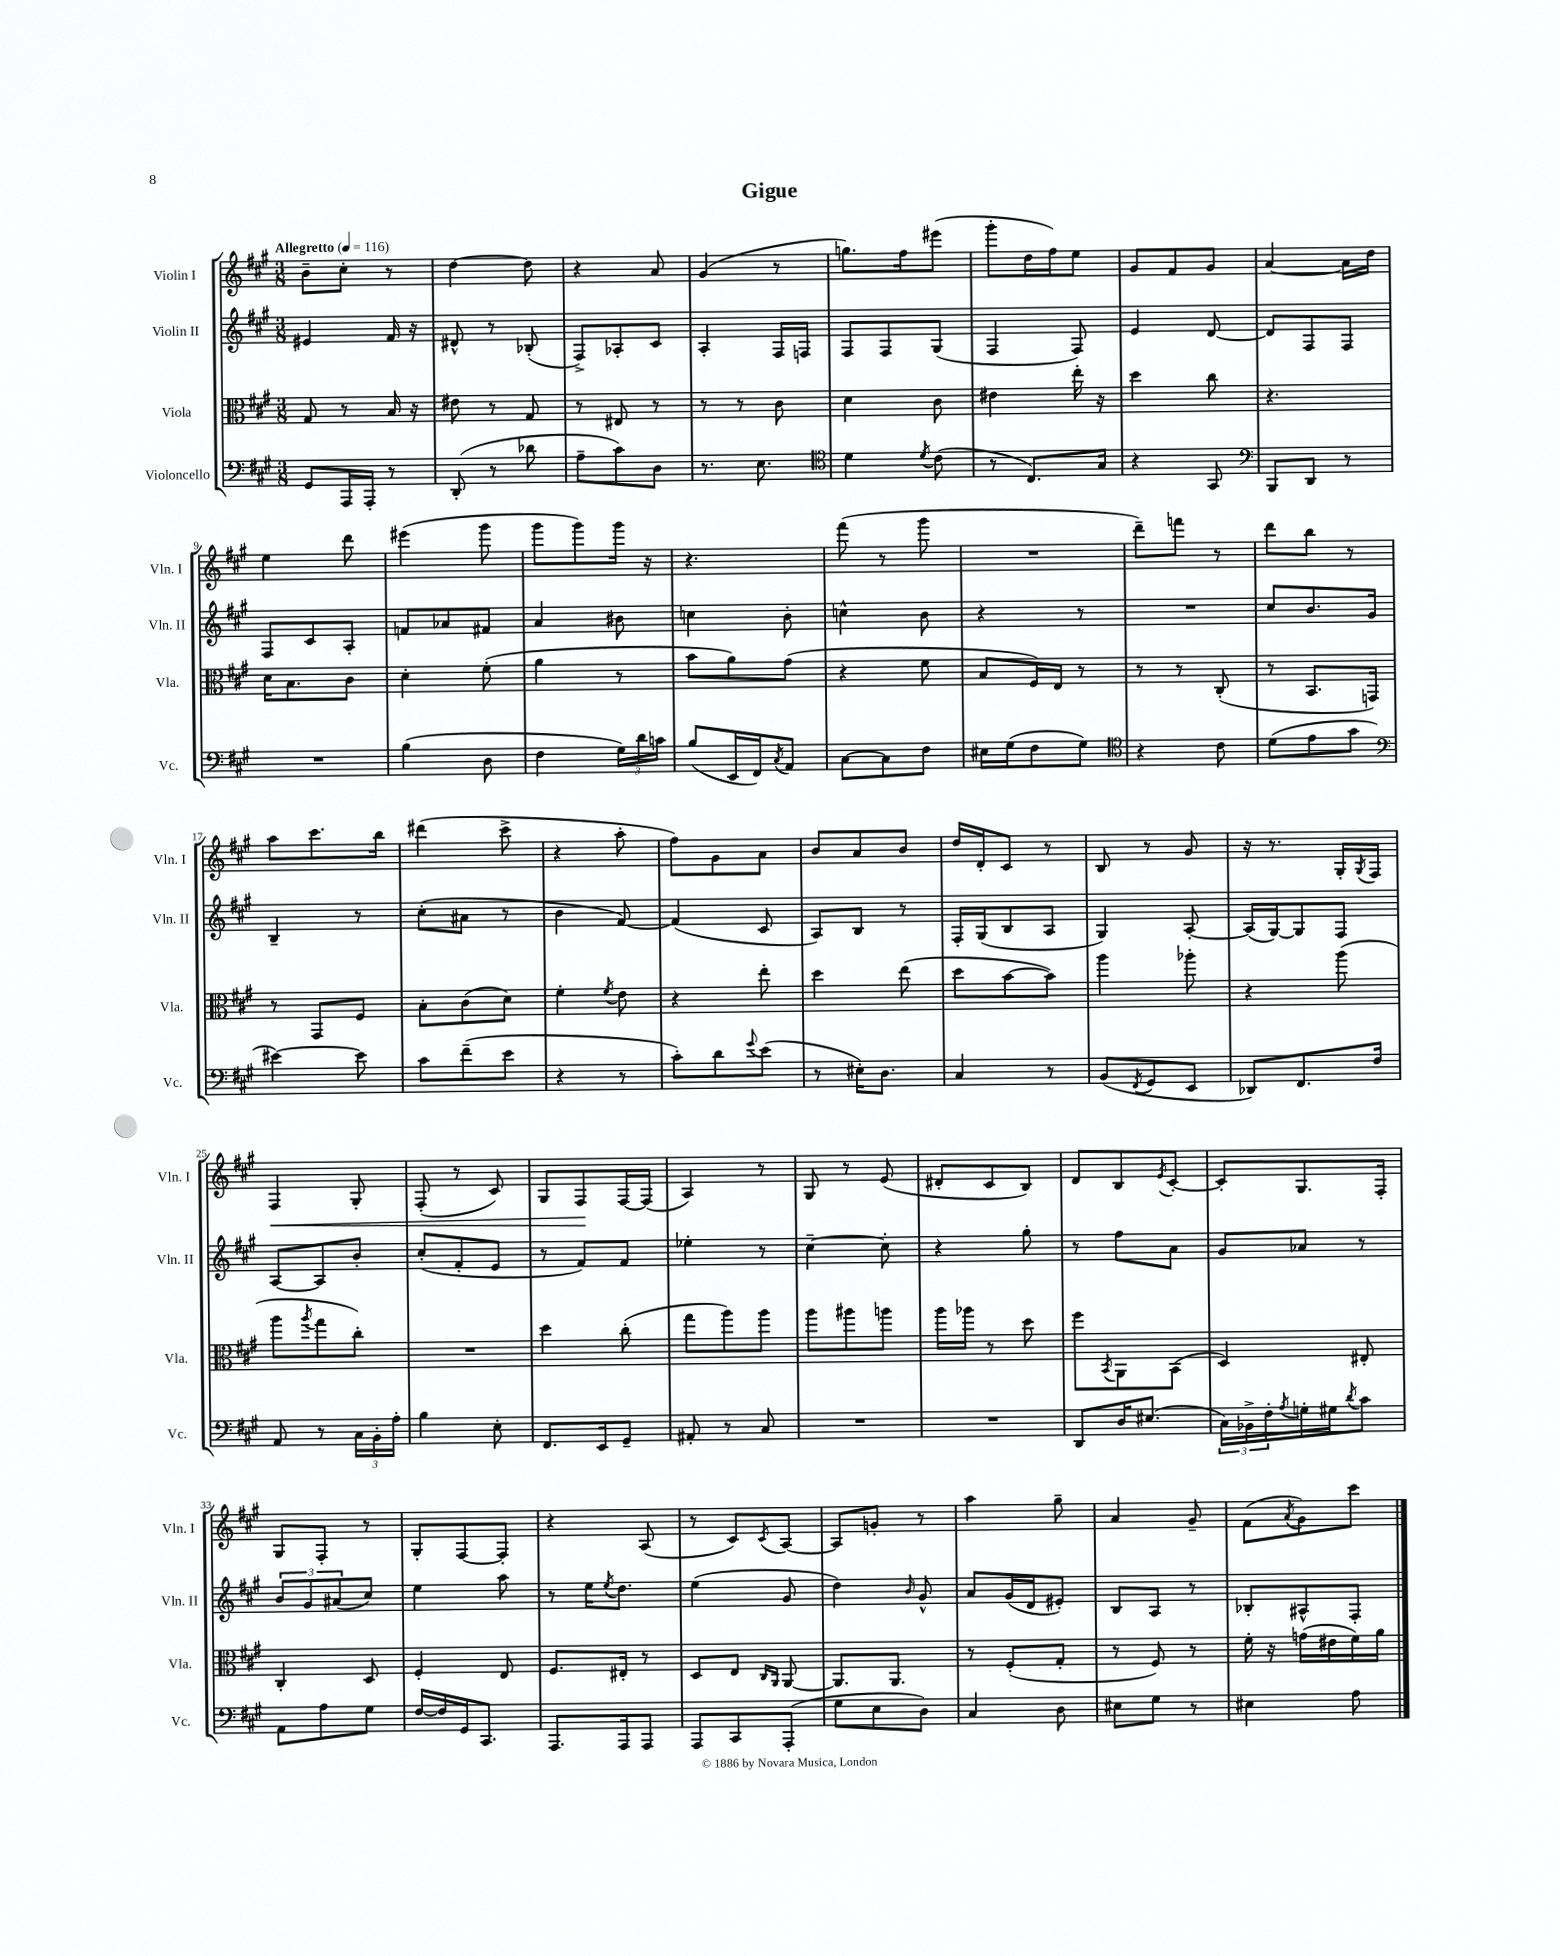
\header { title = "Gigue" }
<<
\new StaffGroup <<
\new Staff = "s0" \with { instrumentName = "Violin I" shortInstrumentName = "Vln. I" } {
    \clef treble \key a \major \numericTimeSignature \time 3/8 \tempo "Allegretto" 4 = 116
    b'8-- cis''8-. r8 |
    d''4~ d''8 |
    r4 a'8 |
    gis'4( r8 |
    g''8.) fis''16 eis'''8( |
    gis'''8-. d''16 fis''16) e''8 |
    gis'8 fis'8 gis'8 |
    a'4~ a'16 d''16 |
    e''4 d'''8 |
    eis'''4( gis'''8 |
    gis'''8 gis'''8) gis'''16 r16 |
    r4. |
    fis'''8( r8 gis'''8 |
    R4. |
    d'''8--) f'''8 r8 |
    d'''8 b''8 r8 |
    a''8 cis'''8. b''16 |
    dis'''4( cis'''8-> |
    r4 a''8-. |
    fis''8) gis'8 a'8 |
    b'8 a'8 b'8 |
    d''16 d'16-. cis'8 r8 |
    b8 r8 gis'8 |
    r16 r8. gis16-. \acciaccatura { gis8 } fis16 |
    fis4\< gis8-. |
    fis8-.( r8 cis'8) |
    gis8 fis8\! fis16~ fis16( |
    a4) r8 |
    gis8 r8 e'8( |
    dis'8-. cis'8 b8) |
    d'8 b8 \acciaccatura { e'8 } cis'8~-. |
    cis'8-. gis8. fis16-. |
    gis8 fis8-. r8 |
    gis8-. fis8~ fis8-. |
    r4 a8( |
    r8 cis'8) \acciaccatura { cis'8 } a8~ |
    a8 g'8-. r8 |
    a''4 gis''8-- |
    a'4 gis'8-- |
    fis'8( \acciaccatura { a'8 } gis'8) cis'''8 \bar "|." |
}
\new Staff = "s1" \with { instrumentName = "Violin II" shortInstrumentName = "Vln. II" } {
    \clef treble \key a \major \numericTimeSignature \time 3/8
    eis'4 fis'16 r16 |
    dis'8-^ r8 bes8-.( |
    fis8->) aes8-. cis'8 |
    a4-. fis16 f16 |
    fis8 fis8 gis8( |
    fis4 fis8) |
    e'4 d'8~ |
    d'8 fis8 fis8 |
    fis8 cis'8 a8-. |
    f'8 aes'8 fis'8 |
    a'4 bis'8 |
    c''4 b'8-. |
    c''4-^ b'8 |
    r4 r8 |
    R4. |
    cis''8 b'8. gis'16 |
    b4-- r8 |
    cis''8-.( ais'8 r8 |
    b'4 fis'8~) |
    fis'4( cis'8 |
    a8) b8 r8 |
    fis16-. gis16( b8 a8 |
    gis4) a8~-. |
    a16( gis16~) gis8 fis8 |
    a8~ a8 b'8-. |
    cis''8-.( fis'8-. e'8 |
    r8 fis'8) fis'8 |
    ees''4-. r8 |
    cis''4~-- cis''8-. |
    r4 gis''8-. |
    r8 fis''8 a'8 |
    gis'8 aes'8 r8 |
    \tuplet 3/2 { b'8 gis'8 ais'8( } cis''8) |
    e''4 a''8 |
    r8 e''16 \acciaccatura { e''8 } d''8. |
    e''4( gis'8 |
    d''4) \grace { b'16 } gis'8-^ |
    a'8 gis'16( d'16 eis'8-.) |
    b8 a8 r8 |
    bes8-. ais8-^ fis8-. \bar "|." |
}
\new Staff = "s2" \with { instrumentName = "Viola" shortInstrumentName = "Vla." } {
    \clef alto \key a \major \numericTimeSignature \time 3/8
    gis8 r8 b16 r16 |
    eis'8 r8 gis8 |
    r8 eis8 r8 |
    r8 r8 cis'8 |
    d'4 cis'8 |
    eis'4 e''16-. r16 |
    d''4 cis''8 |
    r4. |
    d'16 b8. cis'8 |
    d'4-. fis'8-.( |
    a'4 r8 |
    b'8 a'8) gis'8( |
    r4 fis'8 |
    b8 fis16) e16 r8 |
    r8 r8 cis8-.( |
    r8 b,8. g,16) |
    r8 gis,8 fis8 |
    b8-. cis'8( d'8) |
    fis'4-. \acciaccatura { fis'8 } e'8 |
    r4 e''8-. |
    d''4 e''8( |
    d''8 b'8~ b'8) |
    a''4 aes''8-. |
    r4 a''8( |
    a''8 \acciaccatura { a''8 } gis''8 cis''8-.) |
    R4. |
    d''4 cis''8-.( |
    gis''8 a''8) a''8 |
    a''8 ais''8 a''8 |
    a''16 aes''16 r8 d''8 |
    fis''8 \acciaccatura { b,8 } a,8 b,8( |
    d4) eis8-. |
    cis4-. d8 |
    fis4-. e8 |
    fis8. eis16-. r8 |
    d8 e8 \grace { cis16 a,16 } a,8~ |
    a,8. a,8. |
    r8 fis8-.( gis8-. |
    r8 fis8) r8 |
    fis'16-. r16 g'16( eis'16 fis'16) a'16 \bar "|." |
}
\new Staff = "s3" \with { instrumentName = "Violoncello" shortInstrumentName = "Vc." } {
    \clef bass \key a \major \numericTimeSignature \time 3/8
    gis,8 a,,16 a,,16-. r8 |
    d,8-.( r8 des'8 |
    a8-- cis'8) d8 |
    r8. e8. |
    \clef tenor d'4 \acciaccatura { d'8 } cis'8( |
    r8 cis8.) gis16 |
    r4 gis,8 |
    \clef bass b,,8 d,8 r8 |
    R4. |
    b4( d8 |
    fis4 \tuplet 3/2 { gis16) d'16 c'16 } |
    b8( e,16 fis,16) \acciaccatura { cis8 } a,8 |
    cis8~ cis8 fis8 |
    eis16 gis16( fis8 gis8) |
    \clef tenor r4 cis'8 |
    d'8( e'8 gis'8 |
    \clef bass eis'4~) eis'8 |
    cis'8 fis'8--( e'8 |
    r4 r8 |
    cis'8-.) d'8 \appoggiatura { gis'8 } e'8( |
    r8 eis16-.) d8. |
    cis4 r8 |
    b,8( \acciaccatura { fis,8 } gis,8 e,8 |
    des,8) fis,8. fis16 |
    a,8 r8 \tuplet 3/2 { cis16 b,16-. a16-. } |
    b4 e8-. |
    fis,8. e,16 gis,8-- |
    ais,8-. r8 cis8 |
    R4. |
    R4. |
    d,8 d16 eis8.( |
    \tuplet 3/2 { cis16) bes,16-> fis16-. } \acciaccatura { a8 } g16-. gis16 \acciaccatura { d'8 } cis'8 |
    a,8 a8 gis8 |
    fis16~ fis16 gis,16 cis,8. |
    a,,8. a,,16 a,,8 |
    a,,8 cis,8 a,,8-.( |
    gis8 e8 d8) |
    cis4 d8 |
    eis8 gis8 r8 |
    eis4 a8 \bar "|." |
}
>>
>>
